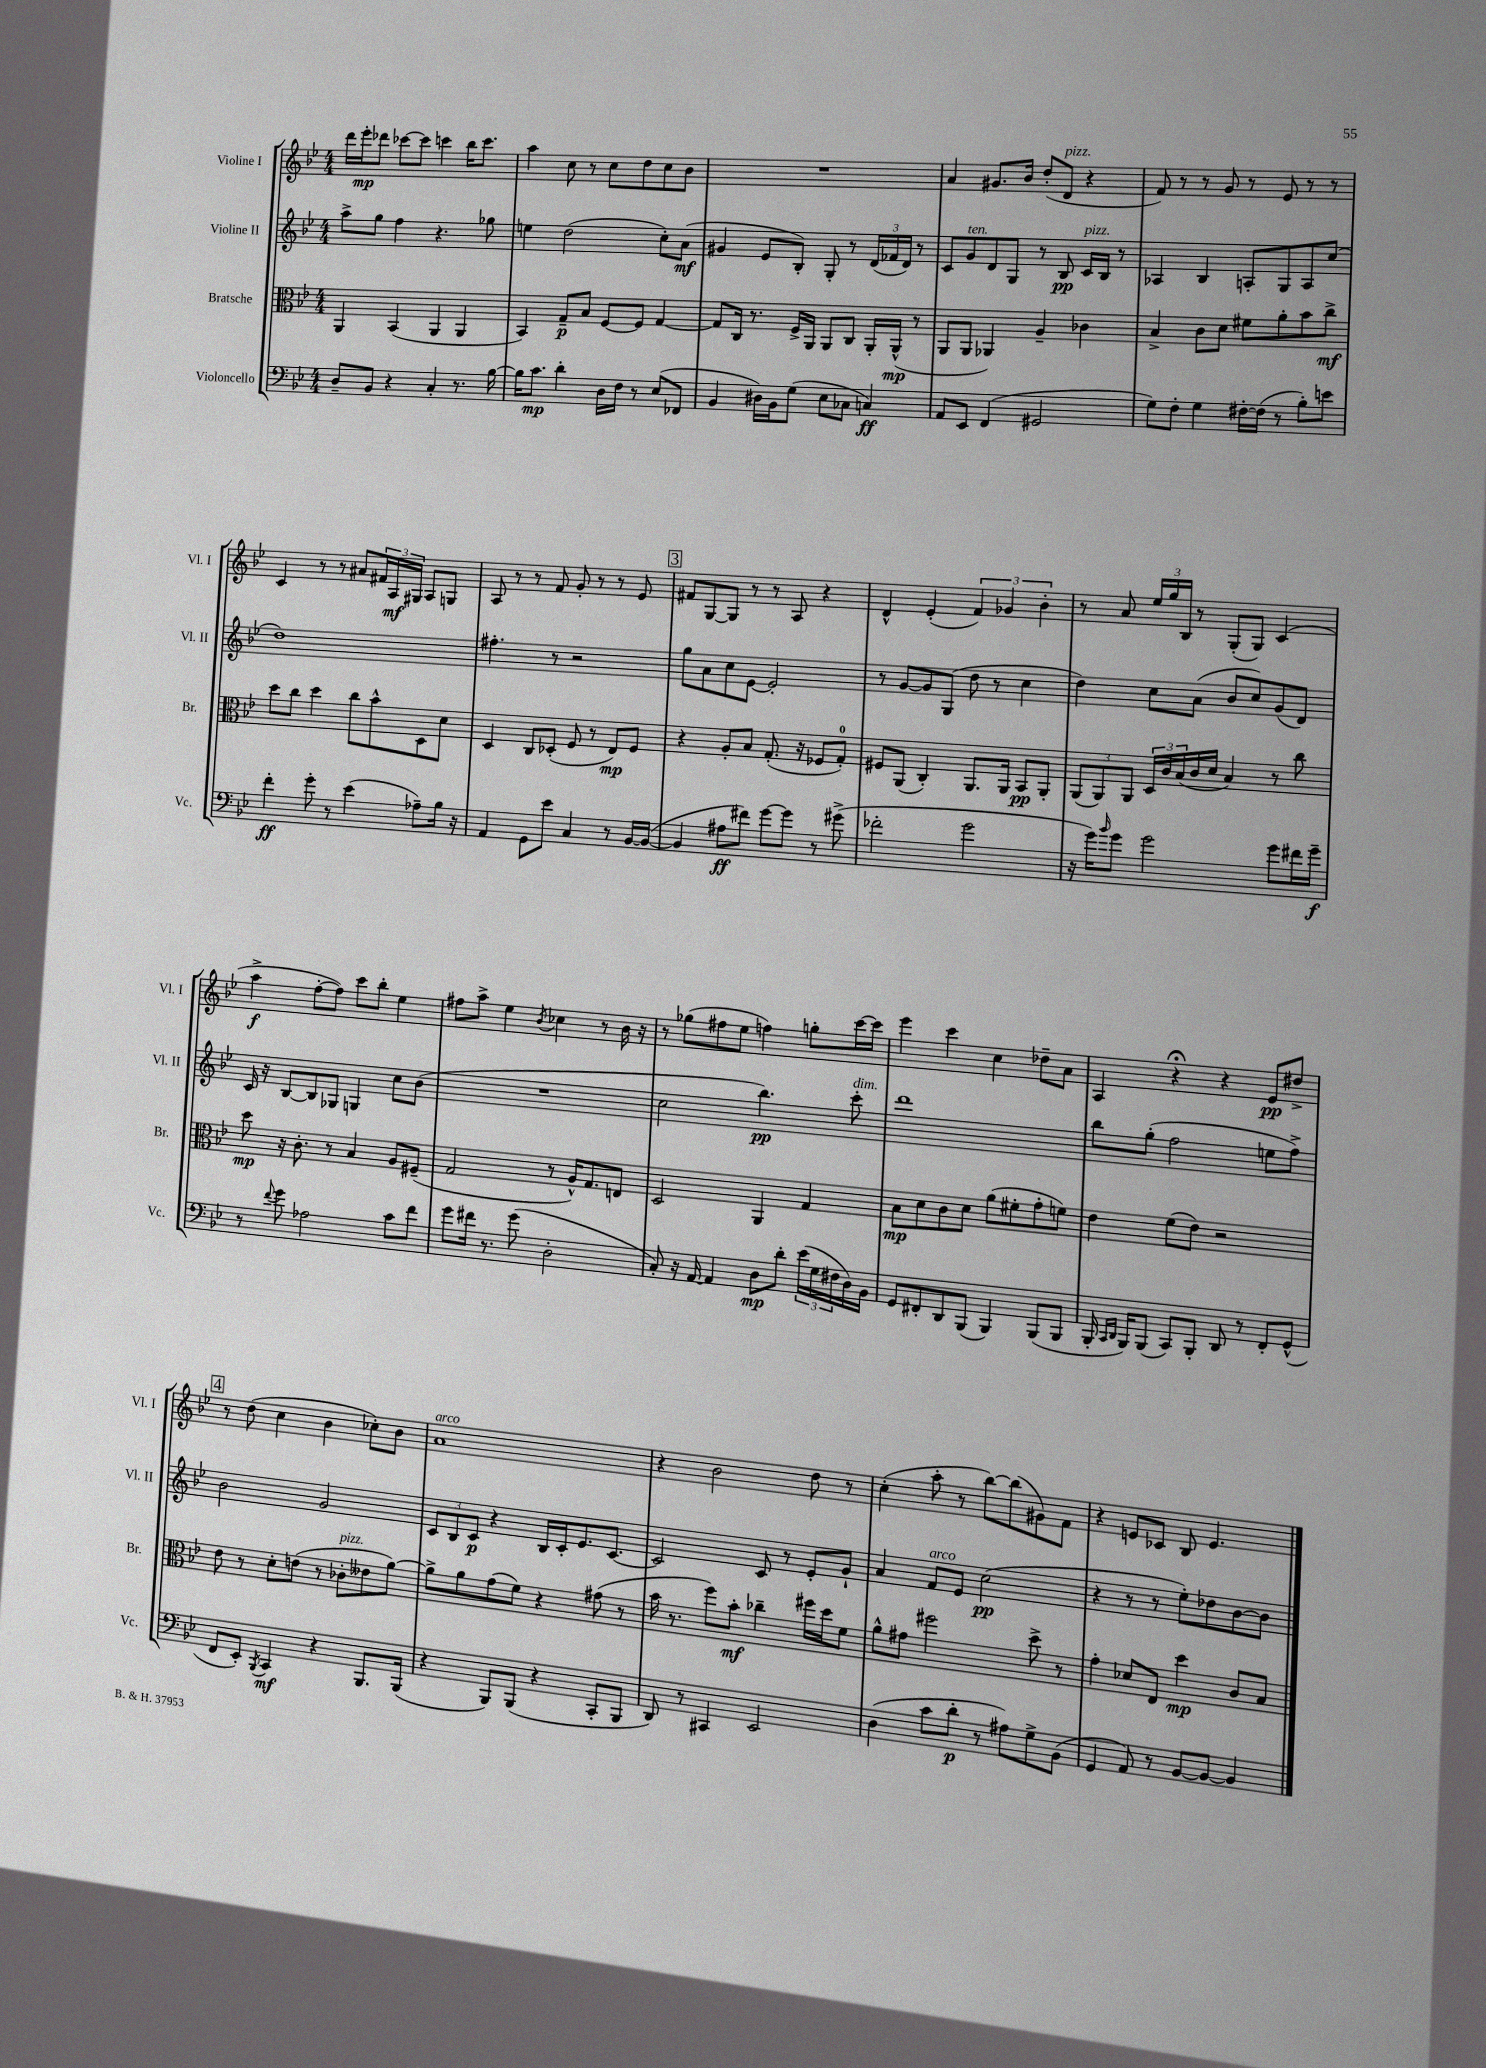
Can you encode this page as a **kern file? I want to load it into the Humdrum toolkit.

**kern	**dynam	**kern	**dynam	**kern	**dynam	**kern	**dynam
*part4	*part4	*part3	*part3	*part2	*part2	*part1	*part1
*staff4	*staff4	*staff3	*staff3	*staff2	*staff2	*staff1	*staff1
*I"Violoncello	*	*I"Bratsche	*	*I"Violine II	*	*I"Violine I	*
*I'Vc.	*	*I'Br.	*	*I'Vl. II	*	*I'Vl. I	*
*clefF4	*	*clefC3	*	*clefG2	*	*clefG2	*
*k[b-e-]	*	*k[b-e-]	*	*k[b-e-]	*	*k[b-e-]	*
*M4/4	*	*M4/4	*	*M4/4	*	*M4/4	*
=70	=70	=70	=70	=70	=70	=70	=70
8D~/L	.	4AA/	.	8aa^\L	.	16ddd\LL	.
.	.	.	.	.	.	16eee-'\J	mp
8BB-/J	.	.	.	8gg\J	.	8ddd-X\J	.
4r	.	(4BB-/	.	4ff\	.	[8ccc-X\L	.
.	.	.	.	.	.	8ccc-\J]	.
4C'/	.	4AA/	.	4.r	.	4cccn\	.
8.r	.	4AA/	.	.	.	16bb-\KL	.
.	.	.	.	.	.	8.ccc\J	.
.	.	.	.	8gg-X\	.	.	.
[16B-\	.	.	.	.	.	.	.
=71	=71	=71	=71	=71	=71	=71	=71
16B-\KL]	.	4BB-/)	.	4een\	.	4aa\	.
8.c\J	mp	.	.	.	.	.	.
4d'\	.	8G~/L	p	(2dd\	.	8cc\	.
.	.	8B-/J	.	.	.	8r	.
16D\LL	.	[8F/L	.	.	.	8cc\L	.
16F\JJ	.	.	.	.	.	.	.
8r	.	8F/J]	.	.	.	8dd\	.
(8E-/L	.	[4G/	.	8cc'\L)	.	8cc\	.
8FF-X/J	.	.	.	(8a\J	mf	8b-\J	.
=72	=72	=72	=72	=72	=72	=72	=72
4BB-/	.	8G/L]	.	4g#X/	.	1r	.
.	.	16C/Jk	.	.	.	.	.
.	.	8.r	.	.	.	.	.
16D#X\LL)	.	.	.	8e-/L	.	.	.
16BB-\J	.	.	.	.	.	.	.
(8G\J	.	16F^/LL	.	8B-'/J)	.	.	.
.	.	16AA/JJ	.	.	.	.	.
8E-\L	.	8AA/L	.	8G'/	.	.	.
8C-X\J	.	8C/J	.	8r	.	.	.
4Cn/)	ff	16AA'/LL	.	(24d/LL	.	.	.
.	.	.	.	24f-X/	.	.	.
.	.	(16AA^^/JJ	mp	.	.	.	.
.	.	.	.	24d/JJ)	.	.	.
.	.	8r	.	8r	.	.	.
=73	=73	=73	=73	=73	=73	=73	=73
8AA/L	.	8AA/L	.	8c/L	.	4a/	.
!	!	!	!	!LO:TX:a:i:t=ten.	!	!	!
8EE-/J	.	8AA/J	.	8g/	.	.	.
(4FF/	.	4AA-X/)	.	8d/	.	8.g#X/L	.
.	.	.	.	8G/J	.	.	.
.	.	.	.	.	.	16b-/Jk	.
2GG#X/	.	4A~/	.	8r	.	(8dd'/L	.
!	!	!	!	!	!	!LO:TX:a:i:t=pizz.	!
.	.	.	.	8B-/	pp	8d/J	.
!	!	!	!	!LO:TX:a:i:t=pizz.	!	!	!
.	.	4c-X\	.	16c/LL	.	4r	.
.	.	.	.	16B-/JJ	.	.	.
.	.	.	.	8r	.	.	.
=74	=74	=74	=74	=74	=74	=74	=74
8G\L)	.	4B-^/	.	4A-X/	.	8f/)	.
8F'\J	.	.	.	.	.	8r	.
4G\	.	8c\L	.	4B-/	.	8r	.
.	.	8d\J	.	.	.	8g/	.
[16F#X'\LL	.	8f#X\L	.	8An'/L	.	8r	.
(16F#\JJ]	.	.	.	.	.	.	.
8r	.	8a'\	.	8G/	.	8e-/	.
8B-'\L)	.	8b-\	.	8A/	.	8r	.
8en\J	.	8cc^\J	mf	(8cc/J	.	8r	.
!!LO:LB:g=z
=75	=75	=75	=75	=75	=75	=75	=75
4f'\	ff	8dd\L	.	1dd)	.	4c/	.
.	.	8cc\J	.	.	.	.	.
8g'\	.	4dd\	.	.	.	8r	.
8r	.	.	.	.	.	8r	.
(4e-\	.	8cc\L	.	.	.	8a#X/L	.
.	.	8b-^^\	.	.	.	24f#X/L	.
.	.	.	.	.	.	24A/	mf
.	.	.	.	.	.	24G#X/JJ	.
8A-X~\L)	.	8D\	.	.	.	8A/L	.
16B-\Jk	.	8d\J	.	.	.	8Gn/J	.
16r	.	.	.	.	.	.	.
=76	=76	=76	=76	=76	=76	=76	=76
4AA/	.	4D/	.	4.ff#X'\	.	8A/	.
.	.	.	.	.	.	8r	.
8GG\L	.	8C/L	.	.	.	8r	.
8e-\J	.	(8D-X'/J	.	8r	.	8f/	.
4C/	.	8F/	.	2r	.	8g'/	.
.	.	8r	.	.	.	8r	.
8r	.	8E-/L)	mp	.	.	8r	.
[16BB-/LL	.	8F/J	.	.	.	8e-/	.
(16BB-/JJ_	.	.	.	.	.	.	.
!!LO:REH:place=s1:t=3
=77	=77	=77	=77	=77	=77	=77	=77
4BB-/]	.	4r	.	8gg\L	.	8f#X/L	.
.	.	.	.	8a\	.	[8G/	.
8A#X\L	ff	8A'/L	.	8cc\	.	8G/J]	.
8f#X\J)	.	8B-/J	.	[8e-\J	.	8r	.
[8g\L	.	(8.G'/	.	2e-'/]	.	8r	.
8g\J]	.	.	.	.	.	8A/	.
.	.	16r	.	.	.	.	.
8r	.	8F-X/L	.	.	.	4r	.
(8g#X^\	.	8G'/J)	.	.	.	.	.
=78	=78	=78	=78	=78	=78	=78	=78
2f-X'\	.	8F#X/L	.	8r	.	4d^^/	.
.	.	(8AA/J	.	[8g/L	.	.	.
.	.	4C'/)	.	8g/]	.	(4e-'/	.
.	.	.	.	(8G/J	.	.	.
2g\	.	8.AA/L	.	8dd\	.	6f/)	.
.	.	.	.	8r	.	.	.
.	.	.	.	.	.	6g-X/	.
.	.	16AA/Jk	.	.	.	.	.
.	.	8BB-/L	pp	4cc\	.	.	.
.	.	.	.	.	.	6b-'\	.
.	.	8AA'/J	.	.	.	.	.
=79	=79	=79	=79	=79	=79	=79	=79
16r	.	(12AA/L	.	4dd\)	.	8r	.
16g\KL)	.	.	.	.	.	.	.
.	.	12AA/)	.	.	.	.	.
16qqb-/	.	.	.	.	.	.	.
8g\J	.	.	.	.	.	8a/	.
.	.	12AA/J	.	.	.	.	.
2g\	.	24D/LL	.	8cc\L	.	24ee-/LL	.
.	.	24c/	.	.	.	24gg/	.
.	.	(24B-/	.	.	.	24B-/JJ	.
.	.	16c/	.	(8a\J	.	8r	.
.	.	16d/JJ	.	.	.	.	.
.	.	4B-/)	.	8b-/L	.	(8G'/L	.
.	.	.	.	8cc/)	.	8G/J)	.
8g\L	.	8r	.	(8g/	.	(4c/	.
16f#X\L	.	8cc\	.	8d/J)	.	.	.
16g~\JJ	f	.	.	.	.	.	.
!!LO:LB:g=z
=80	=80	=80	=80	=80	=80	=80	=80
8r	.	8dd\	mp	16c/	.	4aa^\	f
.	.	.	.	16r	.	.	.
8qqf/	.	.	.	.	.	.	.
8g\	.	16r	.	[8B-/L	.	.	.
.	.	8.c'\	.	.	.	.	.
2A-X\	.	.	.	8B-/]	.	[8ff'\L	.
.	.	8r	.	8G-X/J	.	8ff\J])	.
.	.	4B-/	.	4Gn/	.	8ccc\L	.
.	.	.	.	.	.	8bb-'\J	.
8c\L	.	8A/L	.	8cc\L	.	4ee-\	.
8f\J	.	(8F#X~/J	.	(8b-\J	.	.	.
=81	=81	=81	=81	=81	=81	=81	=81
8g\L	.	2G/	.	1r	.	8ff#X\L	.
16f#X\Jk	.	.	.	.	.	8aa^\J	.
8.r	.	.	.	.	.	.	.
.	.	.	.	.	.	4ee-\	.
(8g\	.	.	.	.	.	.	.
.	.	.	.	.	.	8qb-/	.
2D'\	.	8r	.	.	.	4cc-X\	.
.	.	16A^^/KL)	.	.	.	.	.
.	.	8.G/	.	.	.	.	.
.	.	.	.	.	.	8r	.
.	.	8En/J	.	.	.	16b-\	.
.	.	.	.	.	.	16r	.
=82	=82	=82	=82	=82	=82	=82	=82
8C'/)	.	2D/	.	2cc\	.	8r	.
16r	.	.	.	.	.	(8gg-X\L	.
[16AA/	.	.	.	.	.	.	.
4AA/]	.	.	.	.	.	8ff#X\	.
.	.	.	.	.	.	8ee-\J	.
8D\L	mp	4AA/	.	4.bb-\)	pp	4ffn\)	.
8d'\J	.	.	.	.	.	.	.
(24e-\LL	.	4G/	.	.	.	8ggn'\L	.
24G\	.	.	.	.	.	.	.
24F#X\	.	.	.	.	.	.	.
!	!	!	!	!LO:TX:a:i:t=dim.	!	!	!
16D\)	.	.	.	8ccc'\	.	[16ccc\L	.
16BB-\JJ	.	.	.	.	.	16ccc\JJ]	.
=83	=83	=83	=83	=83	=83	=83	=83
8GG/L	.	8B-\L	mp	1ddd	.	4eee-\	.
8FF#X'/	.	8d\	.	.	.	.	.
8DD/	.	8c\	.	.	.	4ccc\	.
(8BBB-/J	.	8d\J	.	.	.	.	.
4BBB-/)	.	(8a\L	.	.	.	4cc\	.
.	.	8f#X'\	.	.	.	.	.
(8BBB-/L	.	8g'\	.	.	.	8dd-X~\L	.
8BBB-/J	.	8fn\J)	.	.	.	8a\J	.
=84	=84	=84	=84	=84	=84	=84	=84
16BBB-'/	.	4e-\	.	8bb-\L	.	4A/	.
16qqCC/LL	.	.	.	.	.	.	.
16qqDD/JJ	.	.	.	.	.	.	.
16BBB-/KL)	.	.	.	.	.	.	.
(8BBB-/J	.	.	.	(8gg'\J	.	.	.
8CC/L)	.	(8f\L	.	2ff\	.	4r;<	.
8BBB-'/J	.	8e-\J)	.	.	.	.	.
8DD/	.	2r	.	.	.	4r	.
8r	.	.	.	.	.	.	.
8FF'/L	.	.	.	8een\L	.	8e-/L	pp
(8GG^^/J	.	.	.	8ff^\J)	.	8dd#X^/J	.
!!LO:LB:g=z
!!LO:REH:place=s1:t=4
=85	=85	=85	=85	=85	=85	=85	=85
8FF/L	.	8e-\	.	2b-\	.	8r	.
8EE-'/J)	.	8r	.	.	.	(8dd\	.
8qBBB-/	.	.	.	.	.	.	.
4CC/	mf	8d'\L	.	.	.	4cc\	.
.	.	(8en\J	.	.	.	.	.
4r	.	8r	.	2g/	.	4b-\	.
!	!	!LO:TX:a:i:t=pizz.	!	!	!	!	!
.	.	8c-X'\L	.	.	.	.	.
8.BBB-/L	.	8e--X\	.	.	.	8cc-X'\L)	.
.	.	[8a\J)	.	.	.	8b-\J	.
(16BBB-/Jk	.	.	.	.	.	.	.
=86	=86	=86	=86	=86	=86	=86	=86
!	!	!	!	!	!	!LO:TX:a:i:t=arco	!
4r	.	8a^\L]	.	12c/L	.	1a	.
.	.	.	.	12B-/	.	.	.
.	.	8a\	.	.	.	.	.
.	.	.	.	12c/J	p	.	.
8BBB-/L)	.	(8g\	.	4r	.	.	.
(8BBB-/J	.	8f\J)	.	.	.	.	.
4r	.	4r	.	16B-/LL	.	.	.
.	.	.	.	16c'/J	.	.	.
.	.	.	.	8.e-/	.	.	.
8CC'/L	.	(8g#X\	.	.	.	.	.
.	.	.	.	[8.c/J	.	.	.
8BBB-/J	.	8r	.	.	.	.	.
=87	=87	=87	=87	=87	=87	=87	=87
8DD/)	.	16b-\	.	2c/]	.	4r	.
.	.	8.r	.	.	.	.	.
8r	.	.	.	.	.	.	.
4CC#X/	.	8ff\L)	.	.	.	2b-\	.
.	.	8b-'\J	mf	.	.	.	.
2EE-/	.	4cc-X~\	.	8c/	.	.	.
.	.	.	.	8r	.	.	.
.	.	16ff#X\LL	.	8e-'/L	.	8dd\	.
.	.	16dd\J	.	.	.	.	.
.	.	8f\J	.	8g`/J	.	8r	.
=88	=88	=88	=88	=88	=88	=88	=88
(4D\	.	8a^^\L	.	4a/	.	(4cc'\	.
.	.	8g#X\J	.	.	.	.	.
!	!	!	!	!LO:TX:a:i:t=arco	!	!	!
8c\L	.	2ff#X\	.	8f/L	.	8aa'\	.
8d'\J	p	.	.	8e-/J	.	8r	.
8r	.	.	.	(2cc\	pp	[8bb-\L)	.
8A#X\L)	.	.	.	.	.	(8bb-\]	.
8G^\	.	8dd^\	.	.	.	8g#X\)	.
(8BB-\J	.	8r	.	.	.	8f\J	.
=89	=89	=89	=89	=89	=89	=89	=89
4GG/	.	4g'\	.	4r	.	4r	.
8AA/)	.	8d-X/L	.	8r	.	8en/L	.
8r	.	8E-/J	.	8r	.	8c-X/J	.
[8BB-/L	.	4dd\	mp	8ee-'\L)	.	8B-/	.
8BB-/J_	.	.	.	8dd-X\	.	4.e/	.
4BB-/]	.	8c/L	.	[8b-\	.	.	.
.	.	8B-/J	.	8b-\J]	.	.	.
==	==	==	==	==	==	==	==
*-	*-	*-	*-	*-	*-	*-	*-
